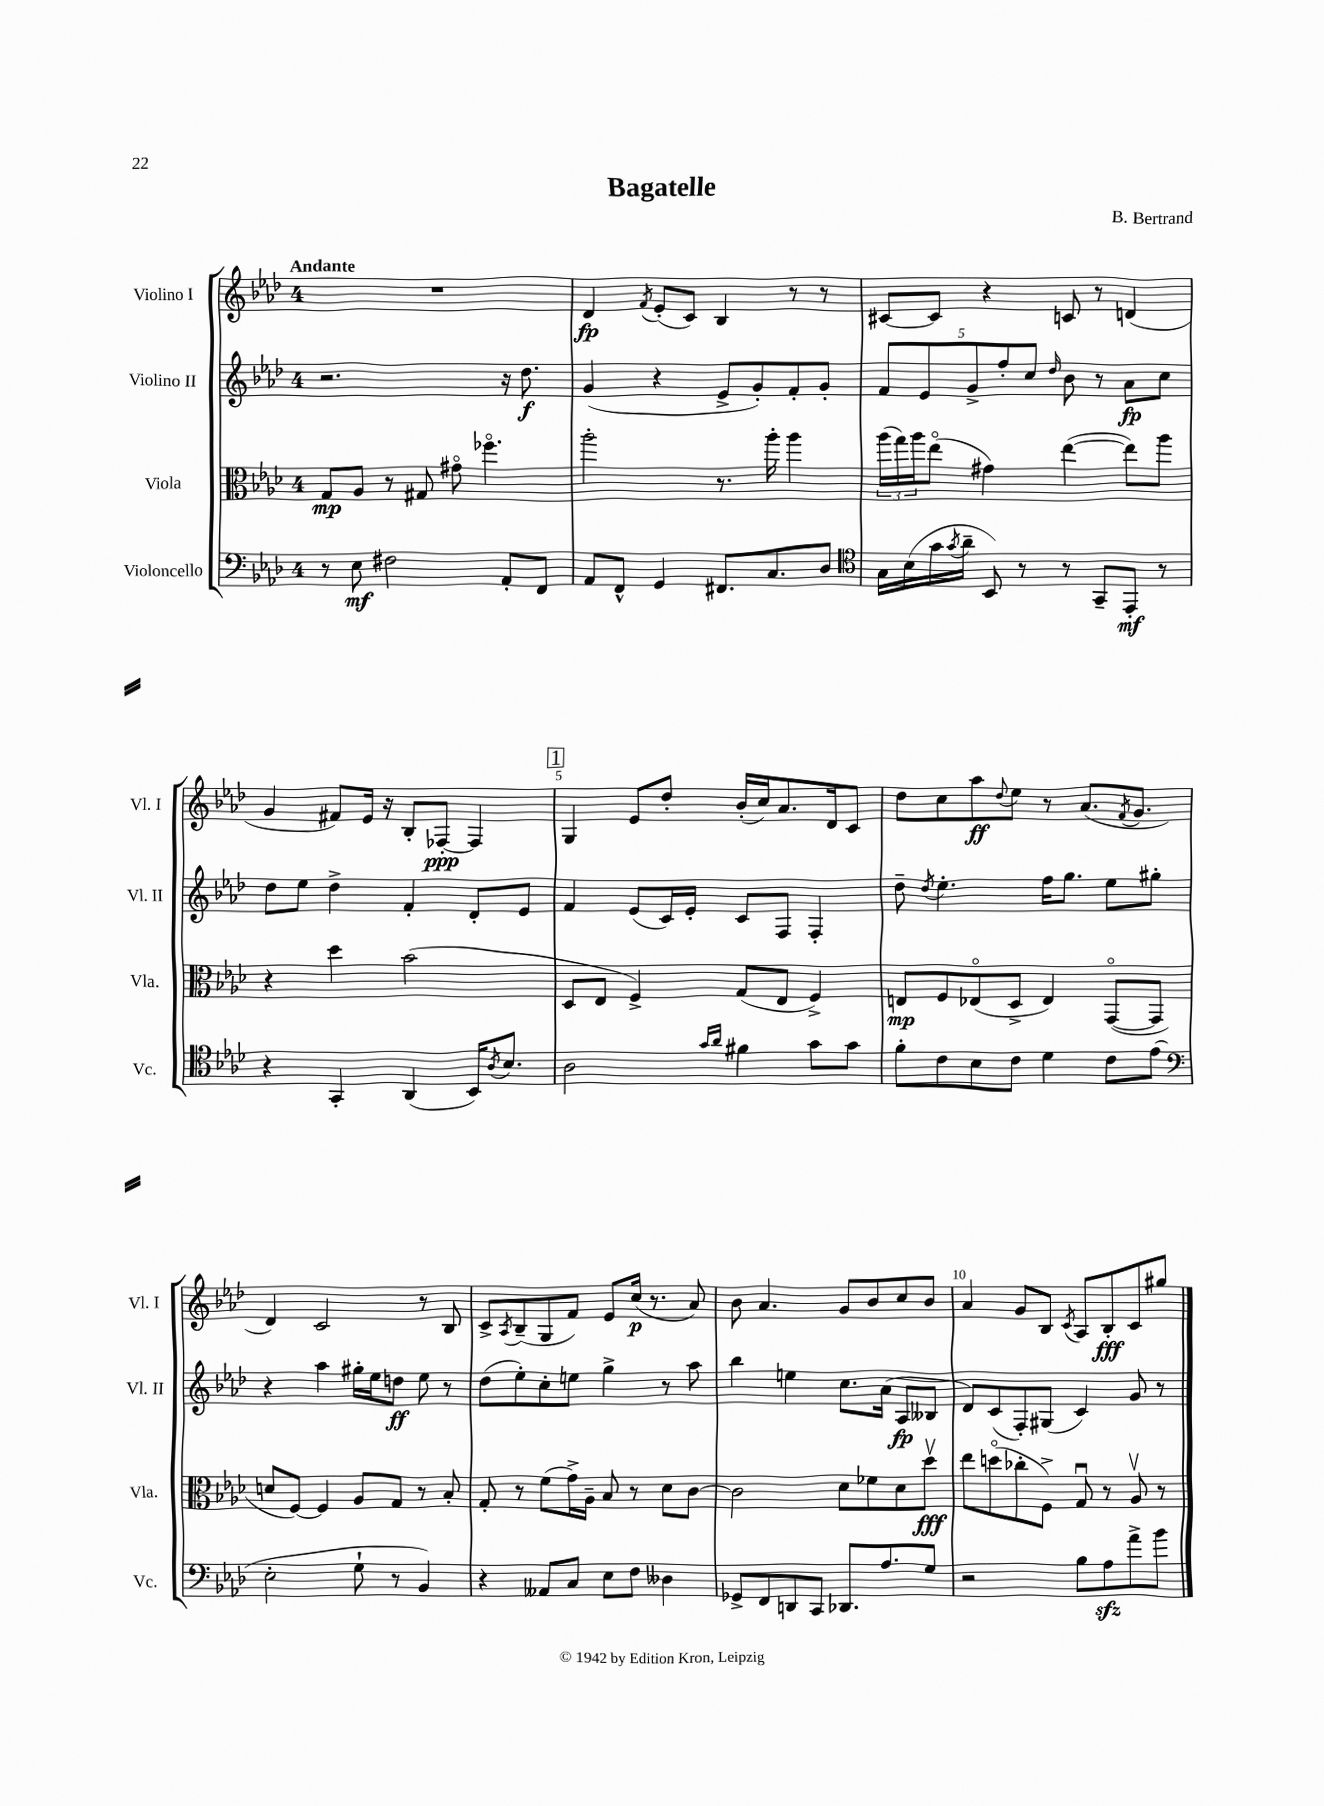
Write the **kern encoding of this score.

**kern	**dynam	**kern	**dynam	**kern	**dynam	**kern	**dynam
*part4	*part4	*part3	*part3	*part2	*part2	*part1	*part1
*staff4	*staff4	*staff3	*staff3	*staff2	*staff2	*staff1	*staff1
*I"Violoncello	*	*I"Viola	*	*I"Violino II	*	*I"Violino I	*
*I'Vc.	*	*I'Vla.	*	*I'Vl. II	*	*I'Vl. I	*
*clefF4	*	*clefC3	*	*clefG2	*	*clefG2	*
*k[b-e-a-d-]	*	*k[b-e-a-d-]	*	*k[b-e-a-d-]	*	*k[b-e-a-d-]	*
*M4/4	*	*M4/4	*	*M4/4	*	*M4/4	*
=1	=1	=1	=1	=1	=1	=1	=1
!	!	!	!	!	!	!LO:TX:a:B:t=Andante	!
8r	.	8G/L	mp	2.r	.	1r	.
8E-\	mf	8A-/J	.	.	.	.	.
2F#X\	.	8r	.	.	.	.	.
.	.	8G#X/	.	.	.	.	.
.	.	8g#X\	.	.	.	.	.
.	.	4.ff-X\	.	.	.	.	.
8AA-'/L	.	.	.	16r	.	.	.
.	.	.	.	8.dd-\	f	.	.
8FF/J	.	.	.	.	.	.	.
=2	=2	=2	=2	=2	=2	=2	=2
8AA-/L	.	2aa-'\	.	(4g/	.	4d-/	fp
8FF^^/J	.	.	.	.	.	.	.
.	.	.	.	.	.	8qf/	.
4GG/	.	.	.	4r	.	(8e-'/L	.
.	.	.	.	.	.	8c/J)	.
8.FF#X/L	.	8.r	.	8e-^/L	.	4B-/	.
.	.	.	.	8g'/)	.	.	.
8.C/	.	16aa-'\	.	.	.	.	.
.	.	4aa-\	.	8f'/	.	8r	.
8D-/J	.	.	.	8g'/J	.	8r	.
=3	=3	=3	=3	=3	=3	=3	=3
*clefC4	*	*	*	*	*	*	*
16G\LL	.	(24aa-\LL	.	10f/L	.	[8c#X/L	.
.	.	24gg\)	.	.	.	.	.
(16B-\	.	.	.	.	.	.	.
.	.	24aa-\J	.	.	.	.	.
.	.	.	.	10e-/	.	.	.
16g\	.	(8ee-\J	.	.	.	8c#/J]	.
8qg/	.	.	.	.	.	.	.
16a-~\JJ	.	.	.	.	.	.	.
.	.	.	.	10g^/	.	.	.
8BB-/)	.	4g#X\)	.	.	.	4r	.
.	.	.	.	10ff'/	.	.	.
8r	.	.	.	.	.	.	.
.	.	.	.	10cc/J	.	.	.
.	.	.	.	16qqdd-/	.	.	.
8r	.	([4ee-\	.	8b-\	.	8cn/	.
8GG~/L	.	.	.	8r	.	8r	.
8EE-'/J	mf	8ee-\L])	.	8a-\L	fp	(4dn/	.
8r	.	8aa-\J	.	8cc\J	.	.	.
!!LO:LB:g=z
=4	=4	=4	=4	=4	=4	=4	=4
4r	.	4r	.	8dd-\L	.	4g/	.
.	.	.	.	8ee-\J	.	.	.
4GG'/	.	4dd-\	.	4dd-^\	.	8f#X/L)	.
.	.	.	.	.	.	16e-/Jk	.
.	.	.	.	.	.	16r	.
(4AA-/	.	(2b-\	.	4f'/	.	8B-'/L	.
.	.	.	.	.	.	[8F-X'/J	ppp
16BB-/KL)	.	.	.	8d-'/L	.	4F-/]	.
8qA-/	.	.	.	.	.	.	.
8.B-/J	.	.	.	.	.	.	.
.	.	.	.	8e-/J	.	.	.
!!LO:REH:place=s1:t=1
=5	=5	=5	=5	=5	=5	=5	=5
2A-\	.	8D-/L	.	4f/	.	4G/	.
.	.	8E-/J	.	.	.	.	.
.	.	4F^/)	.	(8e-/L	.	8e-/L	.
.	.	.	.	16c/L)	.	8dd-'/J	.
.	.	.	.	16e-'/JJ	.	.	.
16qqg/LL	.	.	.	.	.	.	.
16qqa-/JJ	.	.	.	.	.	.	.
4f#X\	.	(8G/L	.	8c/L	.	(16b-'/LL	.
.	.	.	.	.	.	16cc/J)	.
.	.	8E-/J	.	8F/J	.	8.a-/	.
8g\L	.	4F^/)	.	4F'/	.	.	.
.	.	.	.	.	.	16d-/k	.
8g\J	.	.	.	.	.	8c/J	.
=6	=6	=6	=6	=6	=6	=6	=6
8f'\L	.	8En/L	mp	8dd-~\	.	8dd-\L	.
.	.	.	.	8qdd-/	.	.	.
8c\	.	8F/	.	4.ee-'\	.	8cc\	.
8B-\	.	(8E-X/	.	.	.	8aa-\	ff
.	.	.	.	.	.	8qqdd-/	.
8c\J	.	8D-^/J	.	.	.	8ee-\J	.
4d-\	.	4E-/)	.	16ff\KL	.	8r	.
.	.	.	.	8.gg\J	.	.	.
.	.	.	.	.	.	(8.a-/L	.
8c\L	.	([8GG/L	.	8ee-\L	.	.	.
.	.	.	.	.	.	8qf/	.
.	.	.	.	.	.	8.g/J	.
(8e-\J	.	8GG/J]	.	8gg#X'\J	.	.	.
!!LO:LB:g=z
=7	=7	=7	=7	=7	=7	=7	=7
*clefF4	*	*	*	*	*	*	*
2E-'\	.	8dn/L	.	4r	.	4d-/)	.
.	.	[8F/J)	.	.	.	.	.
.	.	4F/]	.	4aa-\	.	2c/	.
8G`\	.	8A-/L	.	16gg#X'\LL	.	.	.
.	.	.	.	16ee-\J	.	.	.
8r	.	8G/J	.	8ddn\J	ff	.	.
4BB-/)	.	8r	.	8ee-\	.	8r	.
.	.	8B-'/	.	8r	.	8B-/	.
=8	=8	=8	=8	=8	=8	=8	=8
4r	.	8G'/	.	(8dd-\L	.	8c^/L	.
.	.	.	.	.	.	8qA-/	.
.	.	8r	.	8ee-'\)	.	(8B-~/	.
8AA--X/L	.	(8f\L	.	8cc'\	.	8G/	.
8C/J	.	16g^\L)	.	8een\J	.	8f/J)	.
.	.	16A-~\JJ	.	.	.	.	.
8E-\L	.	8B-/	.	4gg^\	.	8e-/L	.
8F\J	.	8r	.	.	.	(16cc/Jk	p
.	.	.	.	.	.	8.r	.
4D--X\	.	8d-\L	.	8r	.	.	.
.	.	[8c\J	.	8aa-\	.	8a-/)	.
=9	=9	=9	=9	=9	=9	=9	=9
8GG-X^/L	.	2c\]	.	4bb-\	.	8b-\	.
8FF/	.	.	.	.	.	4.a-/	.
8DDn/	.	.	.	4een\	.	.	.
8CC/J	.	.	.	.	.	.	.
8.DD-X/L	.	8d-\L	.	8.cc\L	.	8g/L	.
.	.	8f-X\	.	.	.	8b-/	.
8.A-/	.	.	.	(16a-\Jk	.	.	.
.	.	8d-\	.	8A-/L	fp	8cc/	.
8G/J	.	8dd-v\J	fff	8B--X/J	.	8b-/J	.
=10	=10	=10	=10	=10	=10	=10	=10
2r	.	8ee-\L	.	8d-/L)	.	4a-/	.
.	.	(8ddn\	.	(8c/	.	.	.
.	.	8cc-X'\	.	8F'/)	.	8g/L	.
.	.	8F^\J)	.	(8G#X/J	.	8B-/J	.
.	.	.	.	.	.	8qc/	.
8B-\L	.	8Gu/	.	4c/)	.	8A-/L	.
8A-zz\	.	8r	.	.	.	8B-'/	fff
8a-^\	.	8A-v/	.	8g/	.	8c/	.
8b-\J	.	8r	.	8r	.	8gg#X/J	.
==	==	==	==	==	==	==	==
*-	*-	*-	*-	*-	*-	*-	*-
